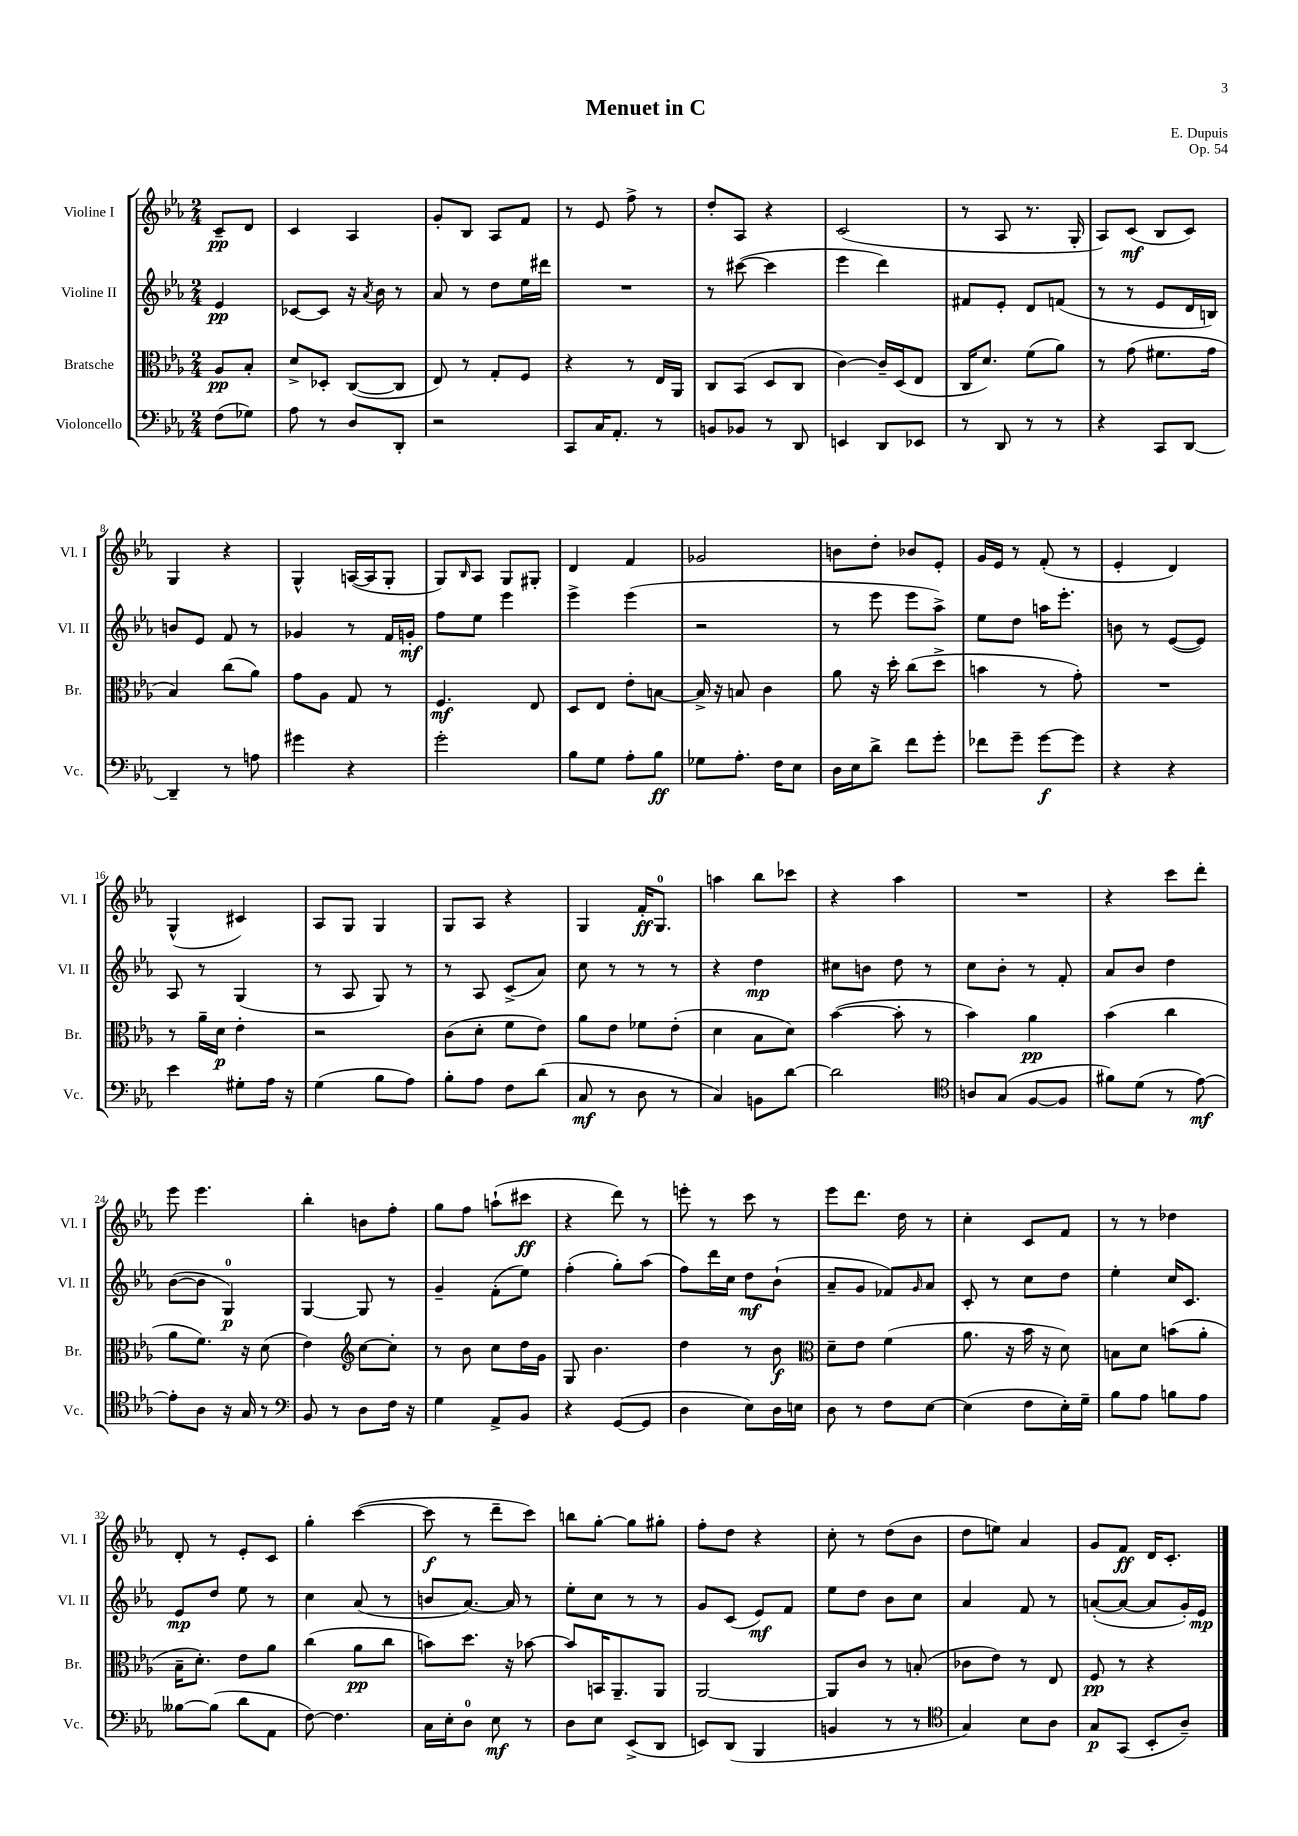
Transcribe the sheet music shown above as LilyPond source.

\header { title = "Menuet in C" composer = "E. Dupuis" opus = "Op. 54" }
<<
\new StaffGroup <<
\new Staff = "s0" \with { instrumentName = "Violine I" shortInstrumentName = "Vl. I" } {
    \clef treble \key ees \major \numericTimeSignature \time 2/4 \partial 4
    c'8--\pp d'8 |
    c'4 aes4 |
    g'8-. bes8 aes8 f'8 |
    r8 ees'8 f''8-> r8 |
    d''8-. aes8 r4 |
    c'2( |
    r8 aes8 r8. g16-. |
    aes8) c'8\mf( bes8 c'8) |
    g4 r4 |
    g4-^ a16~( a16 g8-. |
    g8) \grace { bes16 } aes8 g8 gis8-. |
    d'4 f'4 |
    ges'2 |
    b'8 d''8-. bes'8 ees'8-. |
    g'16 ees'16 r8 f'8-.( r8 |
    ees'4-. d'4) |
    g4-^( cis'4) |
    aes8 g8 g4 |
    g8 aes8 r4 |
    g4 f'16-.\ff g8.-0 |
    a''4 bes''8 ces'''8 |
    r4 aes''4 |
    R2 |
    r4 c'''8 d'''8-. |
    ees'''8 ees'''4. |
    bes''4-. b'8 f''8-. |
    g''8 f''8 a''8-!( cis'''8\ff |
    r4 d'''8) r8 |
    e'''8-. r8 c'''8 r8 |
    ees'''8 d'''8. d''16 r8 |
    c''4-. c'8 f'8 |
    r8 r8 des''4 |
    d'8-. r8 ees'8-. c'8 |
    g''4-. c'''4~( |
    c'''8\f r8 d'''8-- c'''8) |
    b''8 g''8~-. g''8 gis''8-. |
    f''8-. d''8 r4 |
    c''8-. r8 d''8( bes'8 |
    d''8 e''8) aes'4 |
    g'8 f'8\ff d'16 c'8.-. \bar "|." |
}
\new Staff = "s1" \with { instrumentName = "Violine II" shortInstrumentName = "Vl. II" } {
    \clef treble \key ees \major \numericTimeSignature \time 2/4 \partial 4
    ees'4\pp |
    ces'8~ ces'8 r16 \acciaccatura { aes'8 } bes'16 r8 |
    aes'8 r8 d''8 ees''16 dis'''16 |
    R2 |
    r8 cis'''8~( cis'''4 |
    ees'''4 d'''4) |
    fis'8 ees'8-. d'8 f'8( |
    r8 r8 ees'8 d'16 b16) |
    b'8 ees'8 f'8 r8 |
    ges'4 r8 f'16 g'16-.\mf |
    f''8 ees''8 ees'''4 |
    ees'''4-> ees'''4( |
    r2 |
    r8 ees'''8 ees'''8 aes''8->) |
    ees''8 d''8 a''16 ees'''8.-. |
    b'8 r8 ees'8~( ees'8) |
    aes8 r8 g4( |
    r8 aes8 g8) r8 |
    r8 aes8 c'8->( aes'8) |
    c''8 r8 r8 r8 |
    r4 d''4\mp |
    cis''8 b'8 d''8 r8 |
    c''8 bes'8-. r8 f'8-. |
    aes'8 bes'8 d''4 |
    bes'8~( bes'8 g4-0\p) |
    g4~ g8 r8 |
    g'4-- f'8-.( ees''8) |
    f''4-.( g''8-.) aes''8( |
    f''8) d'''16 c''16 d''8\mf bes'8-!( |
    aes'8-- g'8 fes'8) \grace { g'16 } aes'8 |
    c'8-. r8 c''8 d''8 |
    ees''4-. c''16 c'8. |
    ees'8\mp d''8 ees''8 r8 |
    c''4 aes'8( r8 |
    b'8 aes'8.~) aes'16 r8 |
    ees''8-. c''8 r8 r8 |
    g'8 c'8( ees'8\mf) f'8 |
    ees''8 d''8 bes'8 c''8 |
    aes'4 f'8 r8 |
    a'8~-.( a'8~ a'8 g'16-.) ees'16\mp \bar "|." |
}
\new Staff = "s2" \with { instrumentName = "Bratsche" shortInstrumentName = "Br." } {
    \clef alto \key ees \major \numericTimeSignature \time 2/4 \partial 4
    aes8\pp bes8-. |
    d'8-> des8-. c8~( c8 |
    ees8) r8 g8-. f8 |
    r4 r8 ees16 aes,16 |
    c8 bes,8( d8 c8 |
    c'4~) c'16-- d16( ees8 |
    c16 d'8.) f'8( aes'8) |
    r8 g'8( fis'8. g'16 |
    bes4) c''8( aes'8) |
    g'8 aes8 g8 r8 |
    f4.\mf ees8 |
    d8 ees8 ees'8-. b8~ |
    b16-> r16 b8 c'4 |
    aes'8 r16 d''16-. c''8( d''8-> |
    b'4 r8 g'8-.) |
    R2 |
    r8 aes'16-- d'16\p ees'4-. |
    r2 |
    c'8( d'8-. f'8 ees'8) |
    aes'8 ees'8 fes'8 ees'8-.( |
    d'4 bes8 d'8) |
    bes'4~( bes'8-. r8 |
    bes'4) aes'4\pp |
    bes'4( c''4 |
    aes'8 f'8.) r16 d'8( |
    ees'4) \clef treble c''8~ c''8-. |
    r8 bes'8 c''8 d''16 g'16 |
    g8 bes'4. |
    d''4 r8 bes'8\f |
    \clef alto d'8-- ees'8 f'4( |
    aes'8. r16 bes'16 r16 d'8) |
    b8 d'8 b'8( aes'8-. |
    bes16-- d'8.-.) ees'8 aes'8 |
    c''4( aes'8\pp c''8 |
    b'8) d''8. r16 bes'8~ |
    bes'8 b,16 aes,8.-- aes,8 |
    aes,2~ |
    aes,8 c'8 r8 b8-.( |
    ces'8 ees'8) r8 ees8 |
    f8\pp r8 r4 \bar "|." |
}
\new Staff = "s3" \with { instrumentName = "Violoncello" shortInstrumentName = "Vc." } {
    \clef bass \key ees \major \numericTimeSignature \time 2/4 \partial 4
    f8( ges8) |
    aes8 r8 d8 d,8-. |
    r2 |
    c,8 c16 aes,8.-. r8 |
    b,8 bes,8 r8 d,8 |
    e,4 d,8 ees,8 |
    r8 d,8 r8 r8 |
    r4 c,8 d,8~ |
    d,4-- r8 a8 |
    gis'4 r4 |
    g'2-. |
    bes8 g8 aes8-. bes8\ff |
    ges8 aes8.-. f16 ees8 |
    d16 ees16 d'8-> f'8 g'8-. |
    fes'8 g'8-- g'8~\f g'8 |
    r4 r4 |
    ees'4 gis8-. aes16 r16 |
    g4( bes8 aes8) |
    bes8-. aes8 f8 d'8( |
    c8\mf r8 d8 r8 |
    c4) b,8 d'8~ |
    d'2 |
    \clef tenor a8 g8( f8~ f8 |
    fis'8) d'8( r8 ees'8~\mf) |
    ees'8-. aes8 r16 g16 r8 |
    \clef bass bes,8 r8 d8 f16 r16 |
    g4 aes,8-> bes,8 |
    r4 g,8~( g,8 |
    d4 ees8) d16 e16 |
    d8 r8 f8 ees8~ |
    ees4( f8 ees16-.) g16-- |
    bes8 aes8 b8 aes8 |
    beses8~ beses8( d'8 aes,8 |
    f8~) f4. |
    c16 ees16-. d8-0 ees8\mf r8 |
    d8 ees8 ees,8->( d,8 |
    e,8) d,8( bes,,4 |
    b,4 r8 r8 |
    \clef tenor g4) bes8 aes8 |
    g8\p g,8( bes,8-. aes8--) \bar "|." |
}
>>
>>
